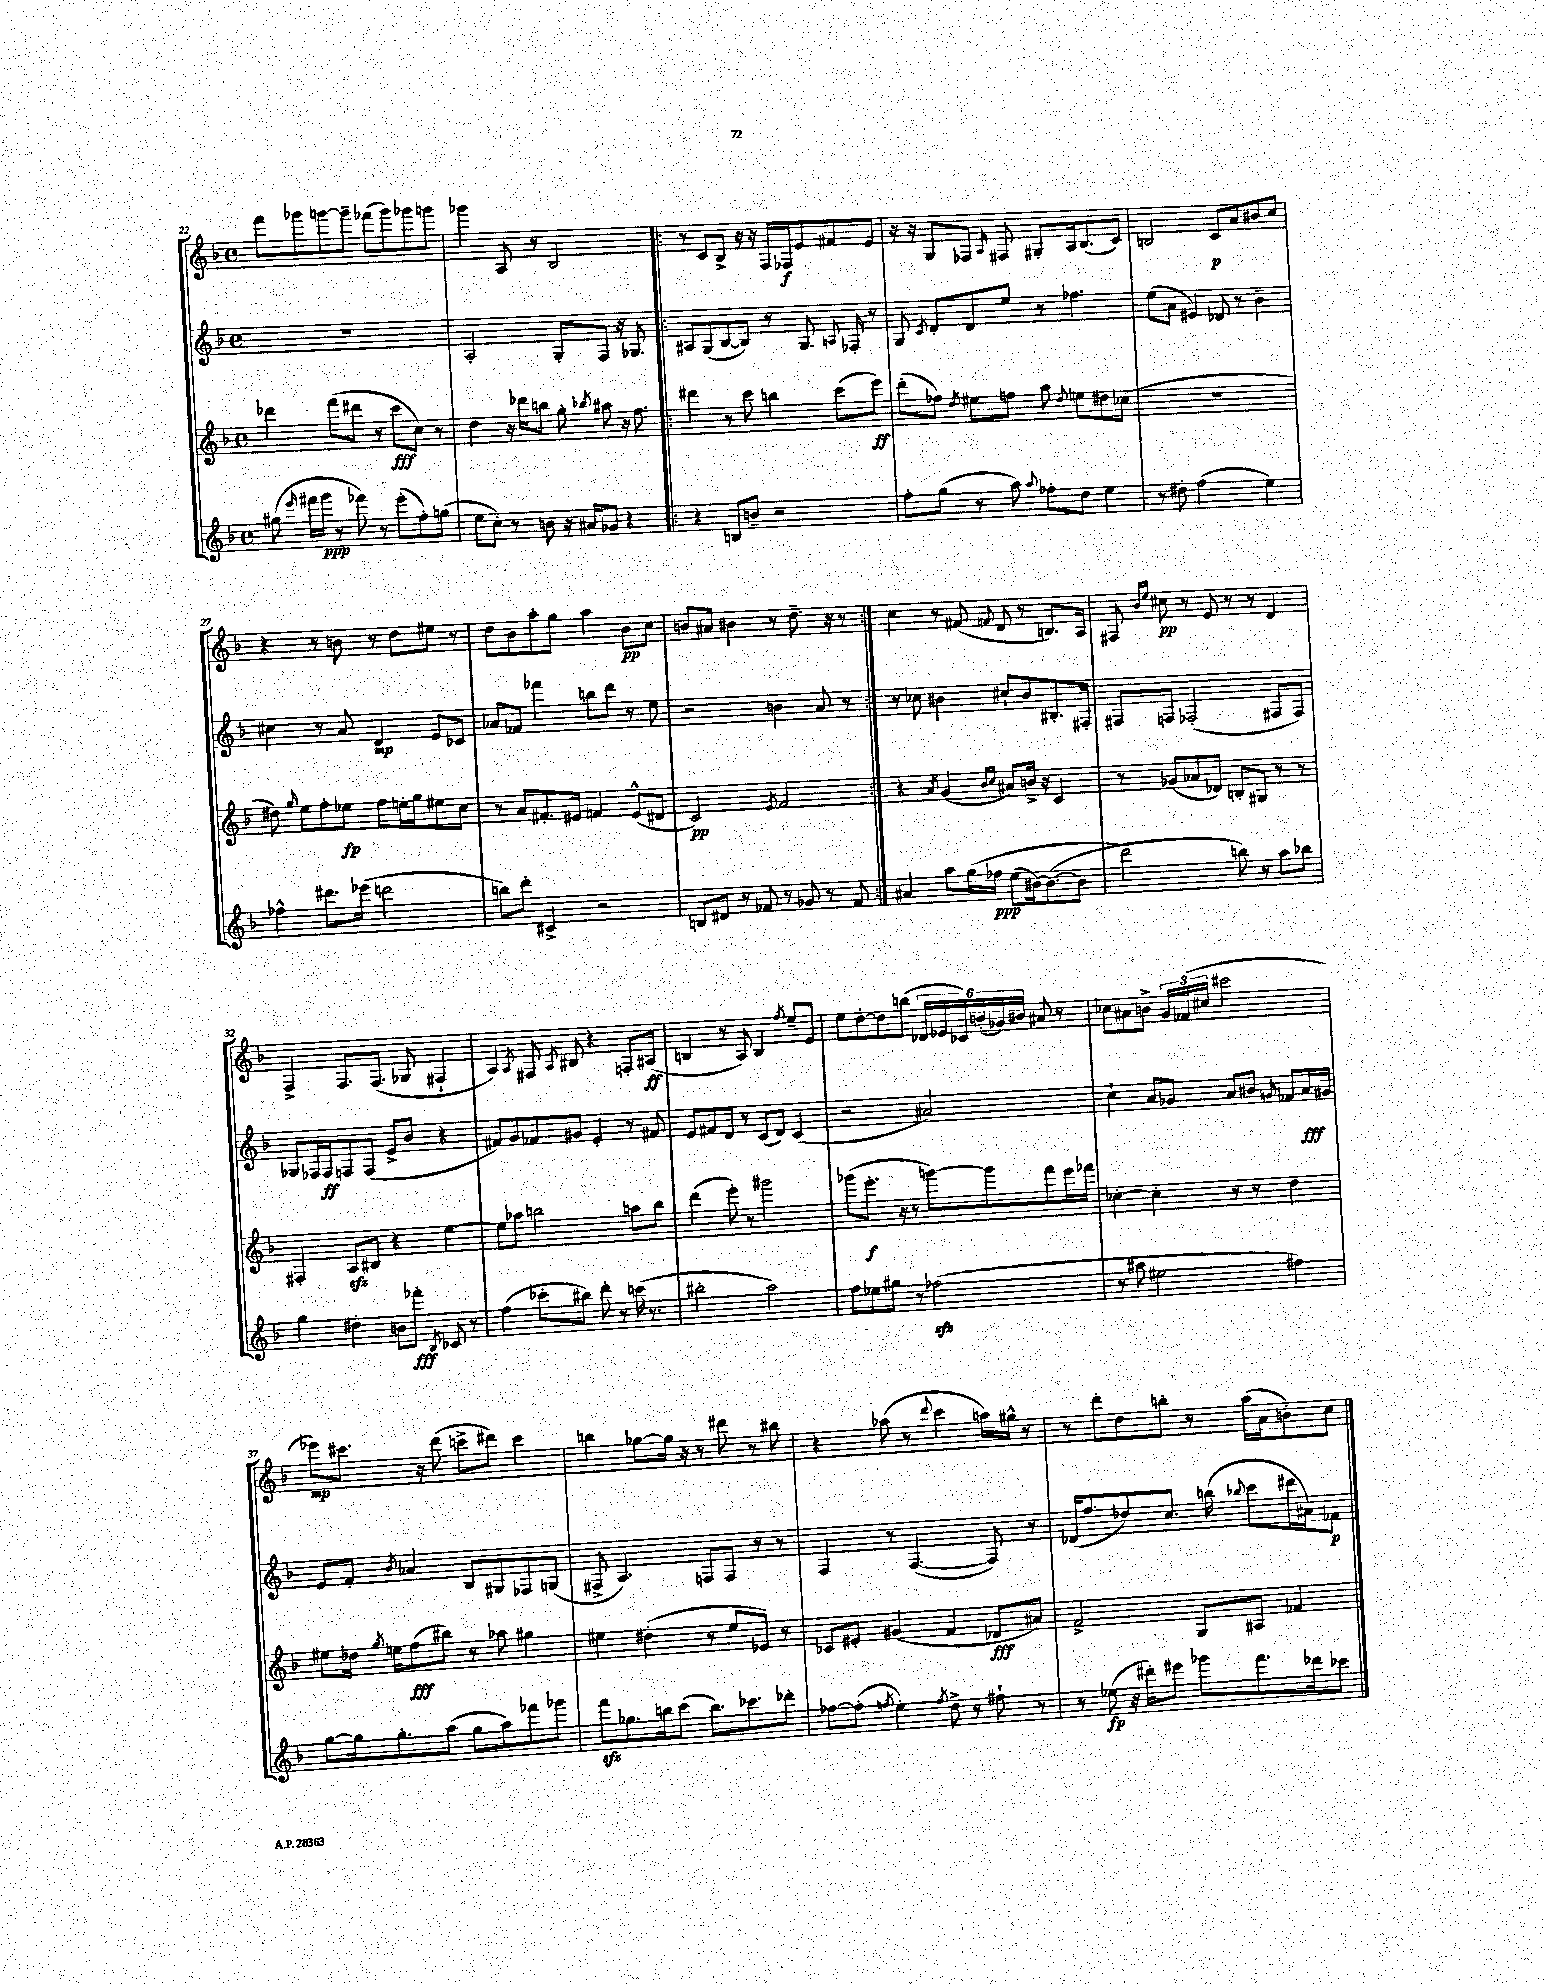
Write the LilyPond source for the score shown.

<<
\new StaffGroup <<
\new Staff = "s0" {
    \clef treble \key f \major \defaultTimeSignature \time 4/4
    \autoBeamOff f'''8[ ges'''8 g'''8~ g'''8]-- fes'''8[( g'''8) ges'''8 g'''8] |
    ges'''4 a8 r8 bes2 |
    \repeat volta 2 { r8 c'8[ bes8]-> r16 r16 f16[ fes16\f e'8 fis'8 e'8] |
    r16 r16 g8[ fes8] \grace { a16 } fis8 gis8[-. a16 bes8.( c'8]) |
    b2 c'8[\p a'8 bis'8 c''8] |
    r4 r8 b'8 r8 d''8[ eis''8] r8 |
    d''8[ bes'8 a''8-. g''8] a''4 bes'8[\pp c''8] |
    b'8[ ais'8] bis'4 r8 d''8.-- r16 r8 | }
    c''4 r8 fis'8( \appoggiatura { f'8 } d'8 r8 b8.[) a16] |
    fis8 \grace { bes'16[ e''16] } cis''8\pp r8 e'8 r8 r8 d'4 |
    f4-> f8.[ f8.]( ges8 fis4-! |
    a4) \acciaccatura { a8 } fis8 \acciaccatura { a8 } bis8 r4 f8[-. ais8]\ff( |
    b4 r8 a8) b4 \acciaccatura { f''8 } e''8[-- e'8] |
    e''8[ d''8~-. d''8 b''8]( \tuplet 6/4 { des'16[ ees'16 ces'16) b'16-.( ges'16) bis'16] } ais'8 r8 |
    ces''8[ ais'8 b'8]-> \tuplet 3/2 { g'16[ fes'16( cis''16] } cis'''2 |
    ees'''8[\mp) cis'''8.] r16 d'''8( c'''8[-> dis'''8]) c'''4 |
    b''4 ges''8[~ ges''16] r16 r8 dis'''8 r8 bis''8 |
    r4 aes''8( r8 \appoggiatura { d'''8 } c'''4 a''16[) gis''16]-^ r8 |
    r8 d'''8[-. d''8 b''8]-. r8 a''16[( a'16 b'8-.) c''8] \bar "|." |
}
\new Staff = "s1" {
    \clef treble \key f \major \defaultTimeSignature \time 4/4
    \autoBeamOff R1 |
    a2-. g8[-. f8] r16 ges8. |
    \repeat volta 2 { ais8[ g8( bes8~ bes8]) r8 g8. \appoggiatura { a8 } fes16-. r8 |
    g8 \acciaccatura { c'8 } d'8[-. d'8 e''8] r8 fes''4. |
    e''8[( a'8] eis'4) des'8 r8 bes'4-- |
    cis''4 r8 a'8 d'4\mp e'8[ ces'8] |
    aes'8[ fes'8] fes'''4 b''8[ d'''8] r8 e''8 |
    r2 b'4 a'8 r8 | }
    r8 ces''8 bis'4 cis''8[-! bis'8 bis8.-. fis16]-. |
    fis8[ f8] fes2-.( fis8[ fis8]) |
    ges8[ fes16 fes16\ff f8 f8]( e'8[-> bes'8] r4 |
    fis'8[) g'8 fes'8 gis'8] e'4-. r8 fis'8 |
    e'8[ fis'8 d'8] r8 c'8[( d'8]) c'4( |
    r2 ais'2) |
    c''4-! a'8[ ges'8] a'8[ bis'8] \grace { g'16 } fes'8[ a'16\fff gis'16] |
    e'8[ f'8]-. \acciaccatura { bes'8 } aes'4 bes8[ gis8 fes8 g8]( |
    fis8-> a4.) f8[ f8] r8 r8 |
    f4 r8 f4.~( f8) r8 |
    des'16[( f''8. des''8) c''8.] b''16( \appoggiatura { bes''8 } c'''8[ dis'''16 ais'16) fes'8]\p \bar "|." |
}
\new Staff = "s2" {
    \clef treble \key f \major \defaultTimeSignature \time 4/4
    \autoBeamOff des'''4 f'''8[( dis'''8] r8 c'''8[\fff c''8]) r8 |
    d''4 r16 des'''16[ b''8] g''8-. \acciaccatura { bes''8 } ais''8 r16 f''8. |
    \repeat volta 2 { dis'''4 r8 c'''8 b''4 c'''8[( e'''8]\ff) |
    d'''8[-.( fes''8]) \acciaccatura { d''8 } eis''8[ f''8] a''8 \appoggiatura { d''8 } e''8[ dis''8 ces''8]( |
    R1 |
    dis''8) \grace { g''16 } e''8[ f''8-. ees''8]\fp f''8[ e''16-. g''16 eis''8 c''8] |
    r8 a'8[ fis'8.-. eis'16] f'4 eis'8[-^( dis'8] |
    c'2\pp) \acciaccatura { e'8 } f'2 | }
    r4 \acciaccatura { a'8 } g'4( \grace { bes'16[ c''16] } ais'8[) b'16]-> r16 c'4 |
    r8 ges'8[( aes'8 des'8]) b8[-. gis8] r8 r8 |
    fis4-. a8[\sfz bis8] r4 e''4~ |
    e''8[ aes''8] b''2 a''8[ b''8] |
    d'''4( e'''8-.) r8 gis'''2 |
    ges'''8[( e'''8.]-.\f r16 r8 g'''8[~) g'''8 f'''8 e'''16 fes'''16] |
    ces''4~-. ces''4-. r8 r8 d''4 |
    eis''8[ des''16] \acciaccatura { g''8 } e''16[ f''8\fff( bis''8]) r8 aes''8 gis''4 |
    eis''4 dis''4-.( r8 eis''8[ ees'8]) r8 |
    ces'8[ eis'8]-. gis'4( f'4 des'8[\fff ais'8]) |
    f'2-> g8[ ais8] fes'4 \bar "|." |
}
\new Staff = "s3" {
    \clef treble \key f \major \defaultTimeSignature \time 4/4
    \autoBeamOff gis''8( \grace { e'''16 } fis'''16[ g'''16]\ppp r8 fes'''8) r8 e'''8[-.( f''8-.) g''8]( |
    e''8[ c''8]-.) r8 b'8 r16 ais'16[ ges'8] r4 |
    \repeat volta 2 { r4 b8[ b'8]-- r2 |
    f''8[-. g''8]( r8 a''8) \appoggiatura { a''8 } fes''8[-. d''8] e''4 |
    r8 dis''8-. f''2( e''4) |
    fes''4-^ dis'''8.[ ees'''16]( d'''2 |
    b''8[) d'''8]-. cis'4-> r2 |
    b8[ dis'8] r8 fes'8 r8 ges'8 r8 fes'8 | }
    ais'4 a''8[ g''16\( fes''16]\ppp e''8[( bis'16~) bis'8.~( bis'8] |
    d'''2\) b''8) r8 a''8[ bes''8] |
    g''4 dis''4-. b'8[ fes'''8]-.\fff \acciaccatura { bes8 } ces'8 r8 |
    f''4( ces'''8[-. bis''8]) d'''8-. r8 c'''16( r8. |
    bis''2-. a''2) |
    f''8[ ees''8 gis''8] r8 fes''2\sfz( |
    r8 ais''8 eis''2 fis''4) |
    g''8[~ g''16 g''8.-. a''8]( g''8[ a''8) fes'''8 ges'''8] |
    f'''8[\sfz ges''8. b''16 c'''8]( b''8.[) ces'''8. des'''8]-. |
    fes''8[~ fes''8]-.( \acciaccatura { f''8 } e''4-.) \acciaccatura { f''8 } d''8-> r8 fis''8-! r8 |
    r8 ees''8\fp( r16 dis'''16[-.) eis'''8] ges'''8[ f'''8. des'''16 ces'''8] \bar "|." |
}
>>
>>
\layout { \context { \Score currentBarNumber = #22 } }
